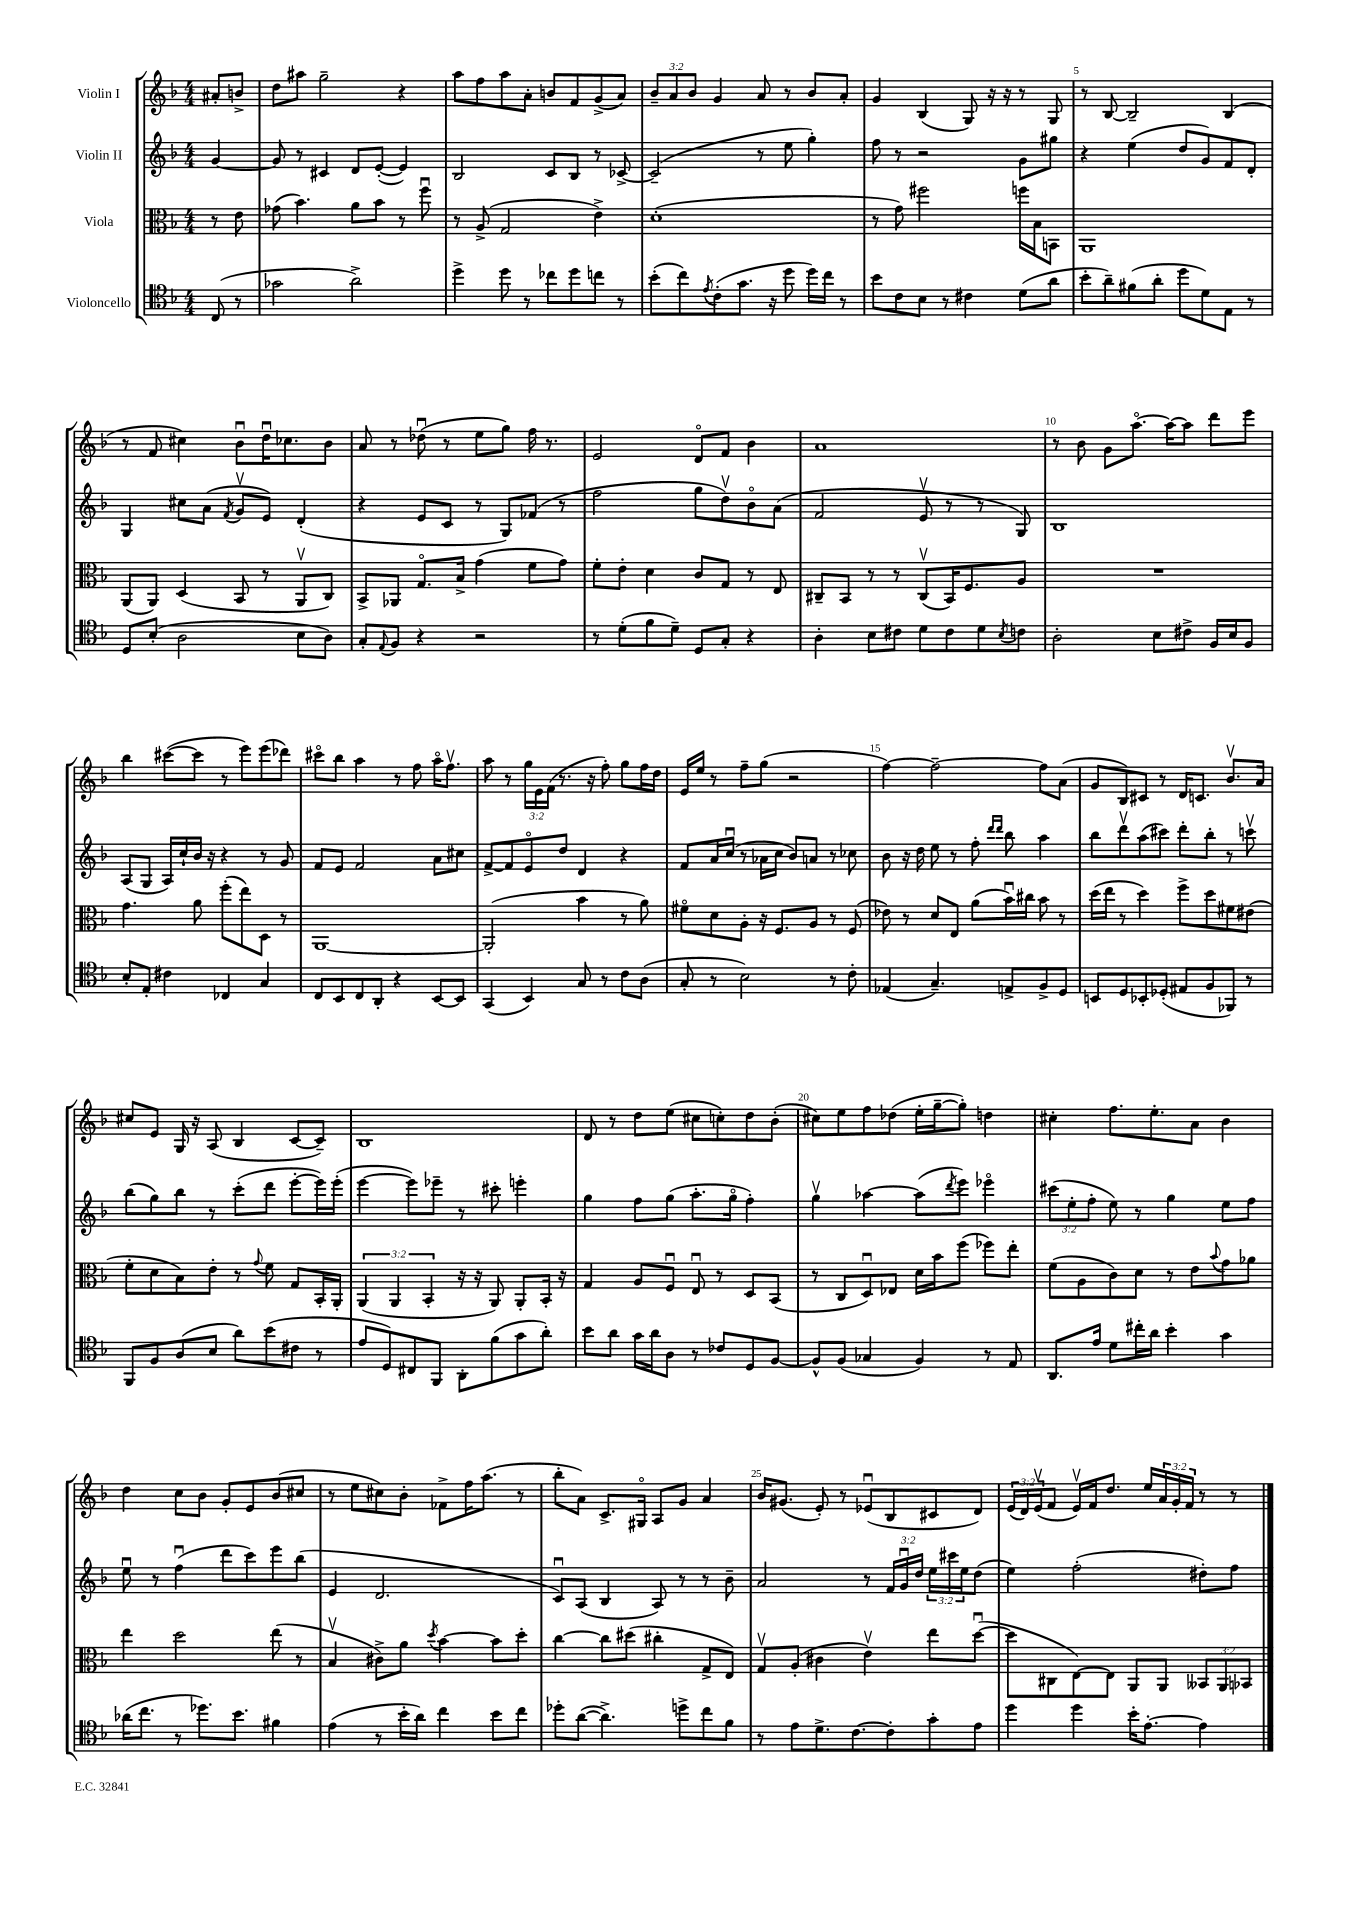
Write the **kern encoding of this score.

**kern	**kern	**kern	**kern
*staff4	*staff3	*staff2	*staff1
*clefC4	*clefC3	*clefG2	*clefG2
*k[b-]	*k[b-]	*k[b-]	*k[b-]
*M4/4	*M4/4	*M4/4	*M4/4
(8C	8r	[4g	8a#'
8r	8e	.	8b^
=	=	=	=
2g-	(8g-	8g]	8dd
.	4.b-)	8r	8aa#
.	.	4c#	2gg~
2a^)	8a	8d	.
.	8b-	([8e'	.
.	8r	4e])	4r
.	8ffu	.	.
=	=	=	=
4dd^	8r	2B-	8aa
.	(8A^	.	8ff
8dd	2G	.	8aa
8r	.	.	8a'
8cc-	.	8c	8b
8dd	.	8B-	8f
8cc	4e^)	8r	(8g^
8r	.	[8c-^	8a)
=	=	=	=
(8b-'	(1d'	(2c-~]	12b-~
.	.	.	12a
8cc)	.	.	.
.	.	.	12b-
8qe	.	.	.
(8c'	.	.	4g
8.g	.	.	.
.	.	8r	8a
16r	.	.	.
8dd	.	8ee	8r
16dd)	.	4gg')	8b-
16cc	.	.	.
8r	.	.	8a'
=	=	=	=
8b-	8r	8ff	4g
8c	8g)	8r	.
8B-	2ff#	2r	(4B-
8r	.	.	.
4c#	.	.	8G)
.	.	.	16r
.	.	.	16r
(8d	16ff	8g	8r
.	16B-	.	.
8a	8BB	8gg#	8G
=	=	=	=
8b-'	1AA	4r	8r
8a~)	.	.	[8B-
(8f#	.	(4ee	2B-~]
8a'	.	.	.
8dd	.	8dd	.
8d)	.	8g)	.
8E	.	8f	(4B-
8r	.	8d'	.
=	=	=	=
8D	(8AA	4G	8r
(8B-'	8AA)	.	8f
2A	(4D	8cc#	4cc#)
.	.	(8a	.
.	.	8qf	.
.	8BB-	8gv	8b-u
.	8r	8e)	16ddu
.	.	.	8.cc-
8B-	8AAv	(4d'	.
8A)	8C)	.	8b-
=	=	=	=
8G'	8BB-^	4r	8a
8qqE	.	.	.
8F	8AA-	.	8r
4r	8.Go	8e	(8dd-u
.	.	8c	8r
.	16B-^	.	.
2r	(4g	8r	8ee
.	.	8G)	8gg)
.	8f	(8f-	16ff
.	.	.	8.r
.	8g)	8r	.
=	=	=	=
8r	8f'	2ff	2e
(8d'	8e'	.	.
8f	4d	.	.
8d~)	.	.	.
8D	8c	8gg	8do
8G'	8G	8ddv)	8f
4r	8r	8b-o	4b-
.	8E	(8a	.
=	=	=	=
4A'	8C#~	2f	1a
.	8BB-	.	.
8B-	8r	.	.
8c#	8r	.	.
8d	(8C#v	8ev	.
8c#	16BB-)	8r	.
.	8.F	.	.
8d	.	8r	.
8qB-	.	.	.
8c	8A	8G)	.
=	=	=	=
2A'	1r	1B-	8r
.	.	.	8b-
.	.	.	8g
.	.	.	[8.aao
8B-	.	.	.
.	.	.	16aa_
8c#^	.	.	8aa]
16F	.	.	8ddd
16B-	.	.	.
8F	.	.	8eee
=	=	=	=
8B-'	4.g	(8A	4bb-
8E'	.	8G	.
4c#	.	16A)	([8ccc#
.	.	16cc`	.
.	8a	16b-	8ccc#]
.	.	16r	.
4C-	(8ff'	4r	8r
.	8ee)	.	8eee)
4G	8D	8r	(8eee
.	8r	8g	8ddd-)
=	=	=	=
8C	[1AA	8f	8ccc#o
8BB-	.	8e	8bb-
8C	.	2f	4aa
8AA'	.	.	.
4r	.	.	8r
.	.	.	8ff
[8BB-	.	8a	16aao
.	.	.	8.ffv
8BB-]	.	8cc#	.
=	=	=	=
(4GG	(2AA']	[8f^	8aa
.	.	8f]	8r
4BB-)	.	8eo	24gg
.	.	.	24e
.	.	.	(24f
.	.	8dd	8.r
8G	4b-	4d	.
.	.	.	16r
8r	.	.	8ff')
8c	8r	4r	8gg
(8A	8a)	.	16ff
.	.	.	16dd
=	=	=	=
8G'	8f#o	8f	16e
.	.	.	16ee
8r	8d	16a	8r
.	.	(16ccu	.
2B-)	8A'	8r	8ff~
.	16r	16a-	(8gg
.	8.F	16cc	.
.	.	8b-)	2r
.	8A	8a	.
8r	8r	8r	.
8c'	(8F	8cc-	.
=	=	=	=
(4E-	8e-)	8b-	[4ff)
.	8r	16r	.
.	.	16dd	.
4.G~)	8d	8ee	2ff~_
.	8E	8r	.
.	(8a	8ff'	.
.	.	16qqddd	.
.	.	16qqddd	.
8E^	16b-u)	8bb-	.
.	16cc#	.	.
8F^	8b-	4aa	8ff]
8D	8r	.	(8a
=	=	=	=
8BB	(16dd	8bb-	8g
.	16ee	.	.
8D	8r	8dddv	8B-)
8BB-'	4dd)	(8aa	8c#
(8D-'	.	8ccc#)	8r
8E#	8ff^	8ddd'	16d
.	.	.	8.c
8F	8dd	8bb-'	.
8FF-)	8f#	8r	8.b-v
8r	(8e#	8cccv	.
.	.	.	16a
=	=	=	=
8FF	8f'	(8bb-	8cc#
8F	8d	8gg)	8e
(8A	8B-)	8bb-	16G
.	.	.	16r
8B-	8e'	8r	(8A
8a)	8r	(8ccc'	4B-
.	8qqg	.	.
(8b-	8f	8ddd	.
8c#	8G	[8eee'	[8c
8r	16BB-'	16eee])	8c~])
.	16AA'	(16eee'	.
=	=	=	=
8e	(6AA	[4eee	1B-
8D)	.	.	.
.	6AA	.	.
8C#	.	8eee])	.
.	6BB-'	.	.
8FF	.	8eee-~	.
8AA'	16r	8r	.
.	16r	.	.
(8f	8AA)	8ccc#'	.
8g	8AA'	4eee'	.
8a')	16BB-'	.	.
.	16r	.	.
=	=	=	=
8b-	4G	4gg	8d
8a	.	.	8r
16g	8A	8ff	8dd
16a	.	.	.
8A	8Fu	(8gg	(8ee
8r	8Eu	8.aa'	8cc#
8c-	8r	.	8cc')
.	.	16ggo	.
8D	8D	4ff')	8dd
[8F	(8BB-	.	(8b-'
=	=	=	=
8F^^]	8r	4ggv	8cc#)
(8F	8C	.	8ee
4G-	8Du)	[4aa-	8ff
.	8E-	.	(8dd-
4F)	16d	(8aa-]	16ee'
.	16b-	.	[16gg~
.	.	8qddd	.
.	(8ff	8eee)	8gg'])
8r	8ff-)	4eee-o	4dd
8E	8ee'	.	.
=	=	=	=
8.AA	(8f	(12ccc#	4cc#'
.	.	12ee'	.
.	8A	.	.
.	.	12ff'	.
16e	.	.	.
8d	8c)	8ee)	8.ff
16cc#'	8d	8r	.
16a	.	.	8.ee'
4b-'	8r	4gg	.
.	8e	.	8a
.	8qqb-	.	.
4g	8g	8ee	4b-
.	8a-	8ff	.
=	=	=	=
(16a-	4ee	8eeu	4dd
8.cc	.	.	.
.	.	8r	.
8r	2dd	(4ffu	8cc
8.dd-)	.	.	8b-
.	.	8ddd	8g'
8.b-	.	.	.
.	.	8ccc)	8e
4f#	(8ee	8eee	(8b-
.	8r	(8bb-	8cc#
=	=	=	=
(4e	4B-v	4e	8r
.	.	.	8ee
8r	8c#^)	2.d	8cc#)
16b-'	8a	.	8b-'
16a)	.	.	.
.	8qdd	.	.
4cc	[4b-	.	8f-^
.	.	.	16ff
.	.	.	(8.aa
8b-	8b-]	.	.
8cc	8dd'	.	8r
=	=	=	=
8dd-'	[4cc	8cu)	8bb-'
([8a	.	(8A	8a)
4.a^])	8cc]	4B-	8.c^
.	(8dd#	.	.
.	.	.	16G#o
.	4cc#'	8A)	8A
8dd^	.	8r	8g
8cc	8G^	8r	4a
8f	8E)	8b-~	.
=	=	=	=
8r	8Gv	2a	16b-
.	.	.	(8.g#
8e	(8A'	.	.
8.d^	4c#	.	8e')
.	.	.	8r
[8.c	.	.	.
.	4ev)	8r	(8e-u
8c']	.	24f	8B-
.	.	24gu	.
.	.	24dd	.
8g'	8ee	24ee	8c#
.	.	24ccc#	.
.	.	24ee	.
8e	([8ddu	(8dd	8d)
=	=	=	=
4dd	8dd]	4ee)	(24e
.	.	.	24d)
.	.	.	(24ev
.	8C#	.	8f
4dd	[8E)	(2ff'	16ev)
.	.	.	16f
.	8E]	.	8.dd
16b-'	8AA	.	.
[8.e'	.	.	16ee
.	8AA	.	24a
.	.	.	24g'
.	.	.	24f
4e]	12BB--	8dd#')	8r
.	12AA	.	.
.	.	8ff	8r
.	12BB-	.	.
==	==	==	==
*-	*-	*-	*-
